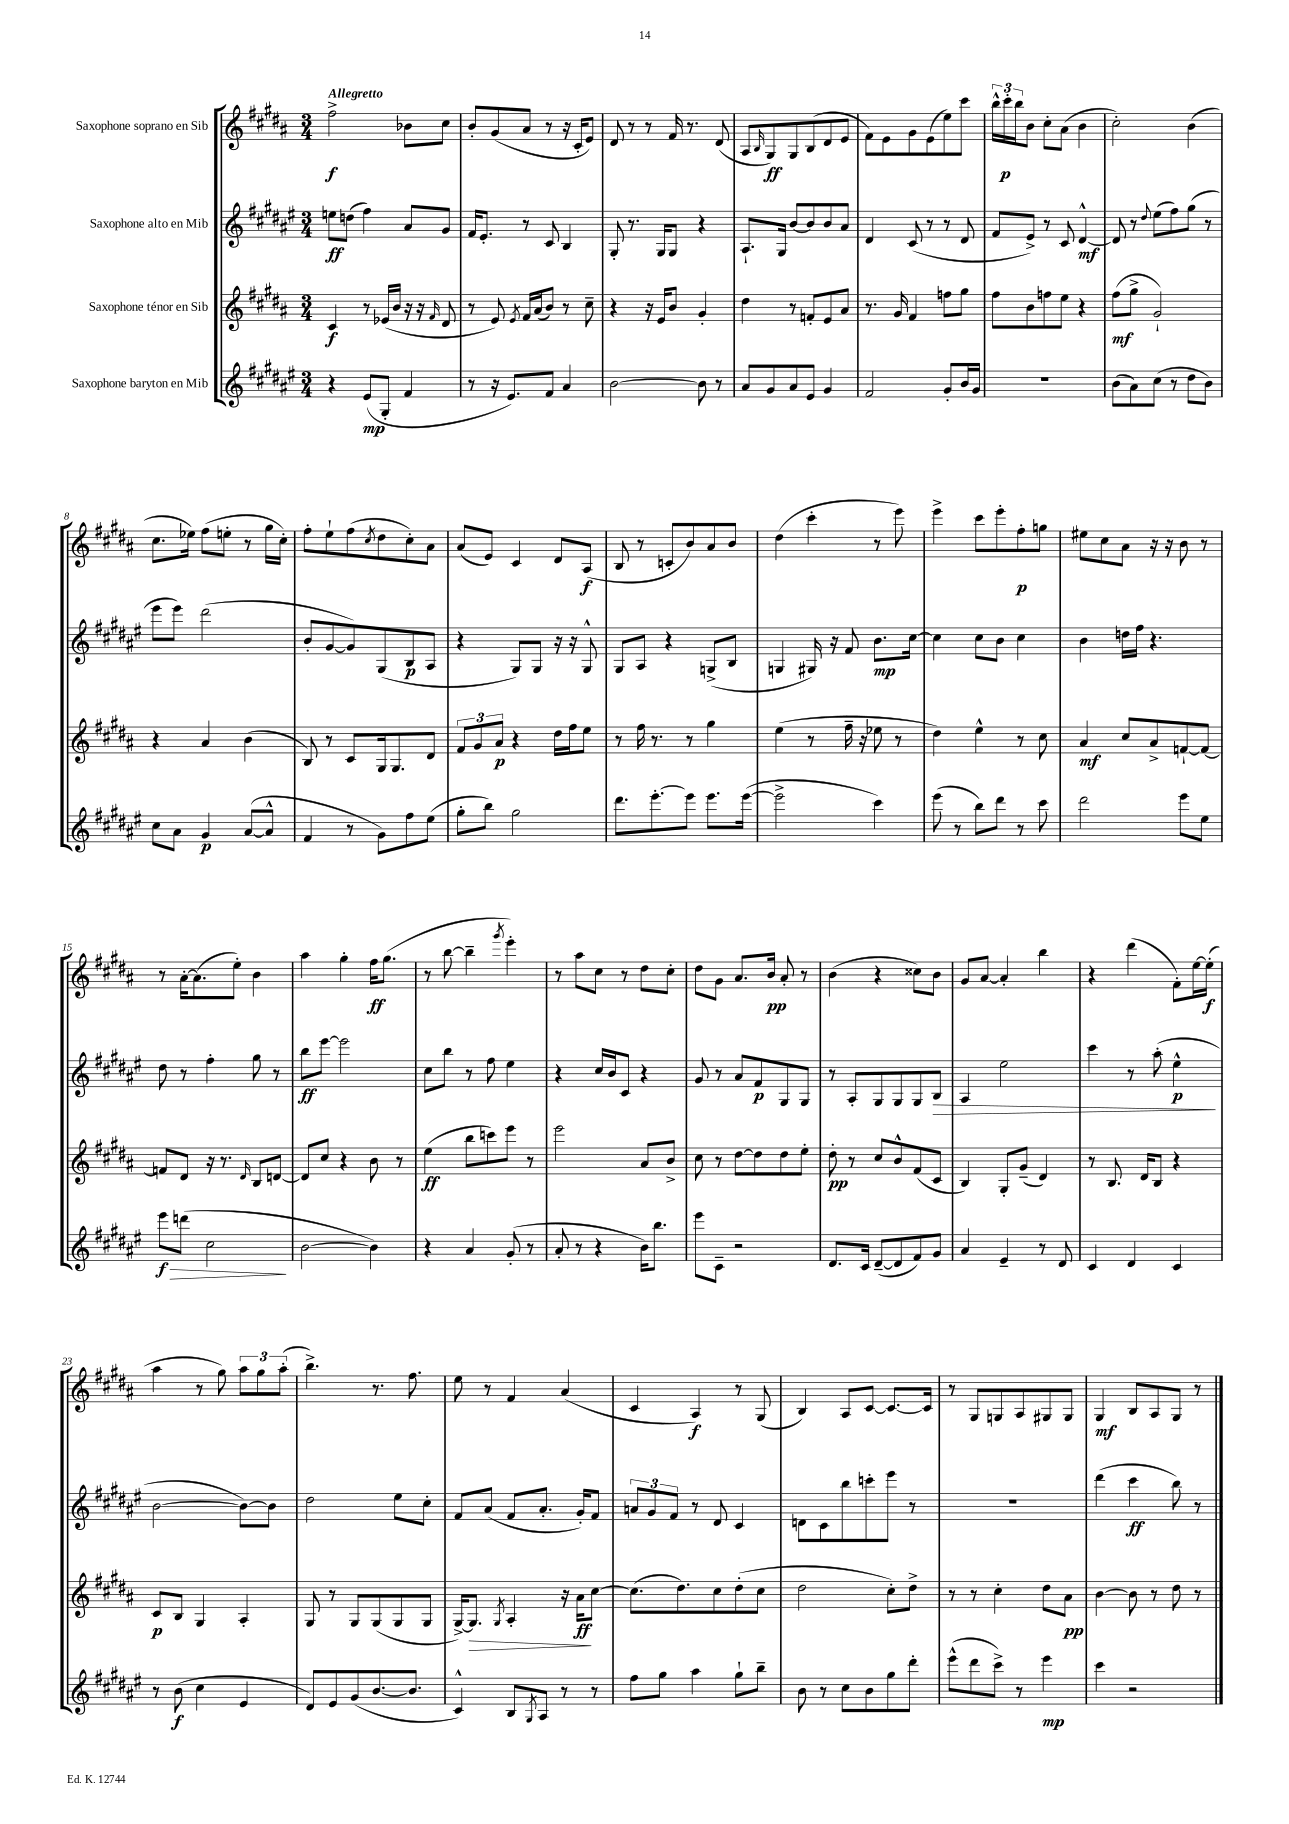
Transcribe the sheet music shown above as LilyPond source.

<<
\new StaffGroup <<
\new Staff = "s0" \with { instrumentName = "Saxophone soprano en Sib" } {
    \clef treble \key b \major \numericTimeSignature \time 3/4 \tempo "Allegretto"
    fis''2->\f bes'8 cis''8 |
    b'8-. gis'8( ais'8 r8 r16 cis'16-. e'8) |
    dis'8 r8 r8 fis'16 r8. dis'8( |
    ais8 \grace { b16 } gis8\ff) gis8 b8( dis'8 e'8 |
    fis'8) e'8 gis'8 e'8( e''8) cis'''8 |
    \tuplet 3/2 { b''16-^ cis'''16-.\p b''16 } b'8 cis''8-. ais'8( b'4 |
    cis''2-.) b'4( |
    cis''8. ees''16) fis''8( e''8-. r8 gis''16 cis''16-.) |
    fis''8-. e''8-! fis''8( \acciaccatura { cis''8 } dis''8 cis''8-.) ais'8 |
    ais'8( e'8) cis'4 dis'8 ais8\f( |
    b8 r8 c'8-. b'8) ais'8 b'8 |
    dis''4( cis'''4-. r8 e'''8) |
    e'''4-> cis'''8 e'''8-. fis''8-.\p g''8 |
    eis''8 cis''8 ais'8 r16 r16 b'8 r8 |
    r8 ais'16~-. ais'8.( e''8-.) b'4 |
    ais''4 gis''4-. fis''16\ff gis''8.( |
    r8 b''8~ b''4-- \acciaccatura { gis'''8 } e'''4-.) |
    r8 ais''8 cis''8 r8 dis''8 cis''8-. |
    dis''8 gis'8 ais'8. b'16\pp ais'8-. r8 |
    b'4( r4 cisis''8) b'8 |
    gis'8 ais'8~ ais'4-. b''4 |
    r4 dis'''4( fis'8-.) e''16~ e''16-.\f( |
    ais''4 r8 gis''8) \tuplet 3/2 { ais''8 gis''8 ais''8-.( } |
    b''4.->) r8. fis''8. |
    e''8 r8 fis'4 ais'4( |
    cis'4 ais4\f) r8 gis8( |
    b4) ais8 cis'8~ cis'8.~ cis'16 |
    r8 gis8 g8 ais8 gis8 gis8 |
    gis4\mf b8 ais8 gis8 r8 \bar "|." |
}
\new Staff = "s1" \with { instrumentName = "Saxophone alto en Mib" } {
    \clef treble \key fis \major \numericTimeSignature \time 3/4
    e''8\ff d''8( fis''4) ais'8 gis'8 |
    fis'16 eis'8.-. r8 cis'8 b4 |
    gis8-. r8. gis16 gis8 r4 |
    ais8.-! gis16 b'8~ b'8 b'8 ais'8 |
    dis'4 cis'8( r8 r8 dis'8 |
    fis'8 eis'8->) r8 cis'8 dis'4~-^\mf |
    dis'8 r8 \appoggiatura { dis''8 } eis''8( fis''8) gis''8( r8 |
    eis'''8 eis'''8) dis'''2( |
    b'8-. gis'8~ gis'8) gis8( b8\p ais8 |
    r4 gis8) gis8 r16 r16 gis8-^ |
    gis8 ais8 r4 g8->( b8 |
    g4 gis16) r16 fis'8 b'8.\mp cis''16~ |
    cis''4 cis''8 b'8 cis''4 |
    b'4 d''16 fis''16 r4. |
    dis''8 r8 fis''4-. gis''8 r8 |
    b''8\ff eis'''8~ eis'''2 |
    cis''8 b''8 r8 fis''8 eis''4 |
    r4 cis''16 b'16 cis'8 r4 |
    gis'8 r8 ais'8 fis'8\p gis8 gis8 |
    r8 ais8-. gis8 gis8 gis8 b8\> |
    ais4 eis''2 |
    cis'''4 r8 ais''8-.( eis''4-^\p\! |
    b'2~ b'8~) b'8 |
    dis''2 eis''8 cis''8-. |
    fis'8 ais'8( fis'8 ais'8.-. gis'16-.) fis'8 |
    \tuplet 3/2 { a'8 gis'8 fis'8 } r8 dis'8 cis'4 |
    d'8 cis'8 b''8 c'''8-. eis'''8 r8 |
    R2. |
    dis'''4( cis'''4\ff b''8) r8 \bar "|." |
}
\new Staff = "s2" \with { instrumentName = "Saxophone ténor en Sib" } {
    \clef treble \key b \major \numericTimeSignature \time 3/4
    cis'4\f r8 ees'16( b'16 r16 r16 \grace { fis'16 } dis'8 |
    r8 e'8) \acciaccatura { e'8 } fis'16 ais'16( b'8) r8 cis''8-- |
    r4 r16 e'16 b'8 gis'4-. |
    dis''4 r8 f'8-. e'8 ais'8 |
    r8. gis'16 fis'4 f''8 gis''8 |
    fis''8 b'8 f''8 e''8 r4 |
    fis''8\mf( gis''8-> gis'2-!) |
    r4 ais'4 b'4( |
    b8) r8 cis'8 gis16 gis8. dis'8 |
    \tuplet 3/2 { fis'8 gis'8 ais'8\p } r4 dis''16 fis''16 e''8 |
    r8 fis''16 r8. r8 gis''4 |
    e''4( r8 fis''16-- r16 ees''8 r8 |
    dis''4) e''4-^ r8 cis''8 |
    ais'4\mf cis''8 ais'8-> f'8~-! f'8~ |
    f'8 dis'8 r16 r8. \grace { dis'16 } b8 d'8~ |
    d'8 cis''8 r4 b'8 r8 |
    e''4\ff( b''8 c'''8) e'''8 r8 |
    e'''2 ais'8 b'8-> |
    cis''8 r8 dis''8~ dis''8 dis''8 e''8-. |
    dis''8-.\pp r8 cis''8 b'8-^ fis'8( cis'8 |
    b4) gis8-. gis'8--( dis'4) |
    r8 b8. dis'16 b8 r4 |
    cis'8\p b8 gis4 ais4-. |
    gis8 r8 gis8 gis8( gis8 gis8 |
    gis16~->) gis8.\> \acciaccatura { gis8 } ais4-. r16 ais'16\ff\! cis''8~ |
    cis''8.( dis''8.) cis''8 dis''8-.( cis''8 |
    dis''2 cis''8-.) dis''8-> |
    r8 r8 cis''4-. dis''8 ais'8\pp |
    b'4~ b'8 r8 dis''8 r8 \bar "|." |
}
\new Staff = "s3" \with { instrumentName = "Saxophone baryton en Mib" } {
    \clef treble \key fis \major \numericTimeSignature \time 3/4
    r4 eis'8\mp( gis8-. fis'4 |
    r8 r16 eis'8.) fis'8 ais'4 |
    b'2~ b'8 r8 |
    ais'8 gis'8 ais'8 eis'8 gis'4 |
    fis'2 gis'8-. b'16 gis'16 |
    R2. |
    b'8( ais'8) cis''8( r8 dis''8 b'8) |
    cis''8 ais'8 gis'4\p ais'8~( ais'8-^ |
    fis'4 r8 gis'8) fis''8 eis''8( |
    gis''8-. b''8) gis''2 |
    dis'''8. eis'''8.~-. eis'''8 eis'''8. eis'''16~( |
    eis'''2-> cis'''4) |
    eis'''8( r8 b''8) dis'''8 r8 cis'''8 |
    dis'''2 eis'''8 eis''8 |
    eis'''8\f\> d'''8( cis''2\! |
    b'2~ b'4) |
    r4 ais'4 gis'8-.( r8 |
    ais'8-. r8 r4 b'16) b''8. |
    eis'''8 cis'8-- r2 |
    dis'8. cis'16 dis'8~--( dis'8 fis'8) gis'8 |
    ais'4 eis'4-- r8 dis'8 |
    cis'4 dis'4 cis'4 |
    r8 b'8\f( cis''4 eis'4 |
    dis'8) eis'8 gis'8( b'8.~ b'8. |
    cis'4-^) b8 \acciaccatura { gis8 } ais8 r8 r8 |
    fis''8 gis''8 ais''4 gis''8-! b''8-- |
    b'8 r8 cis''8 b'8 gis''8 dis'''8-. |
    eis'''8-^( dis'''8 cis'''8->) r8 eis'''4\mp |
    cis'''4 r2 \bar "|." |
}
>>
>>
